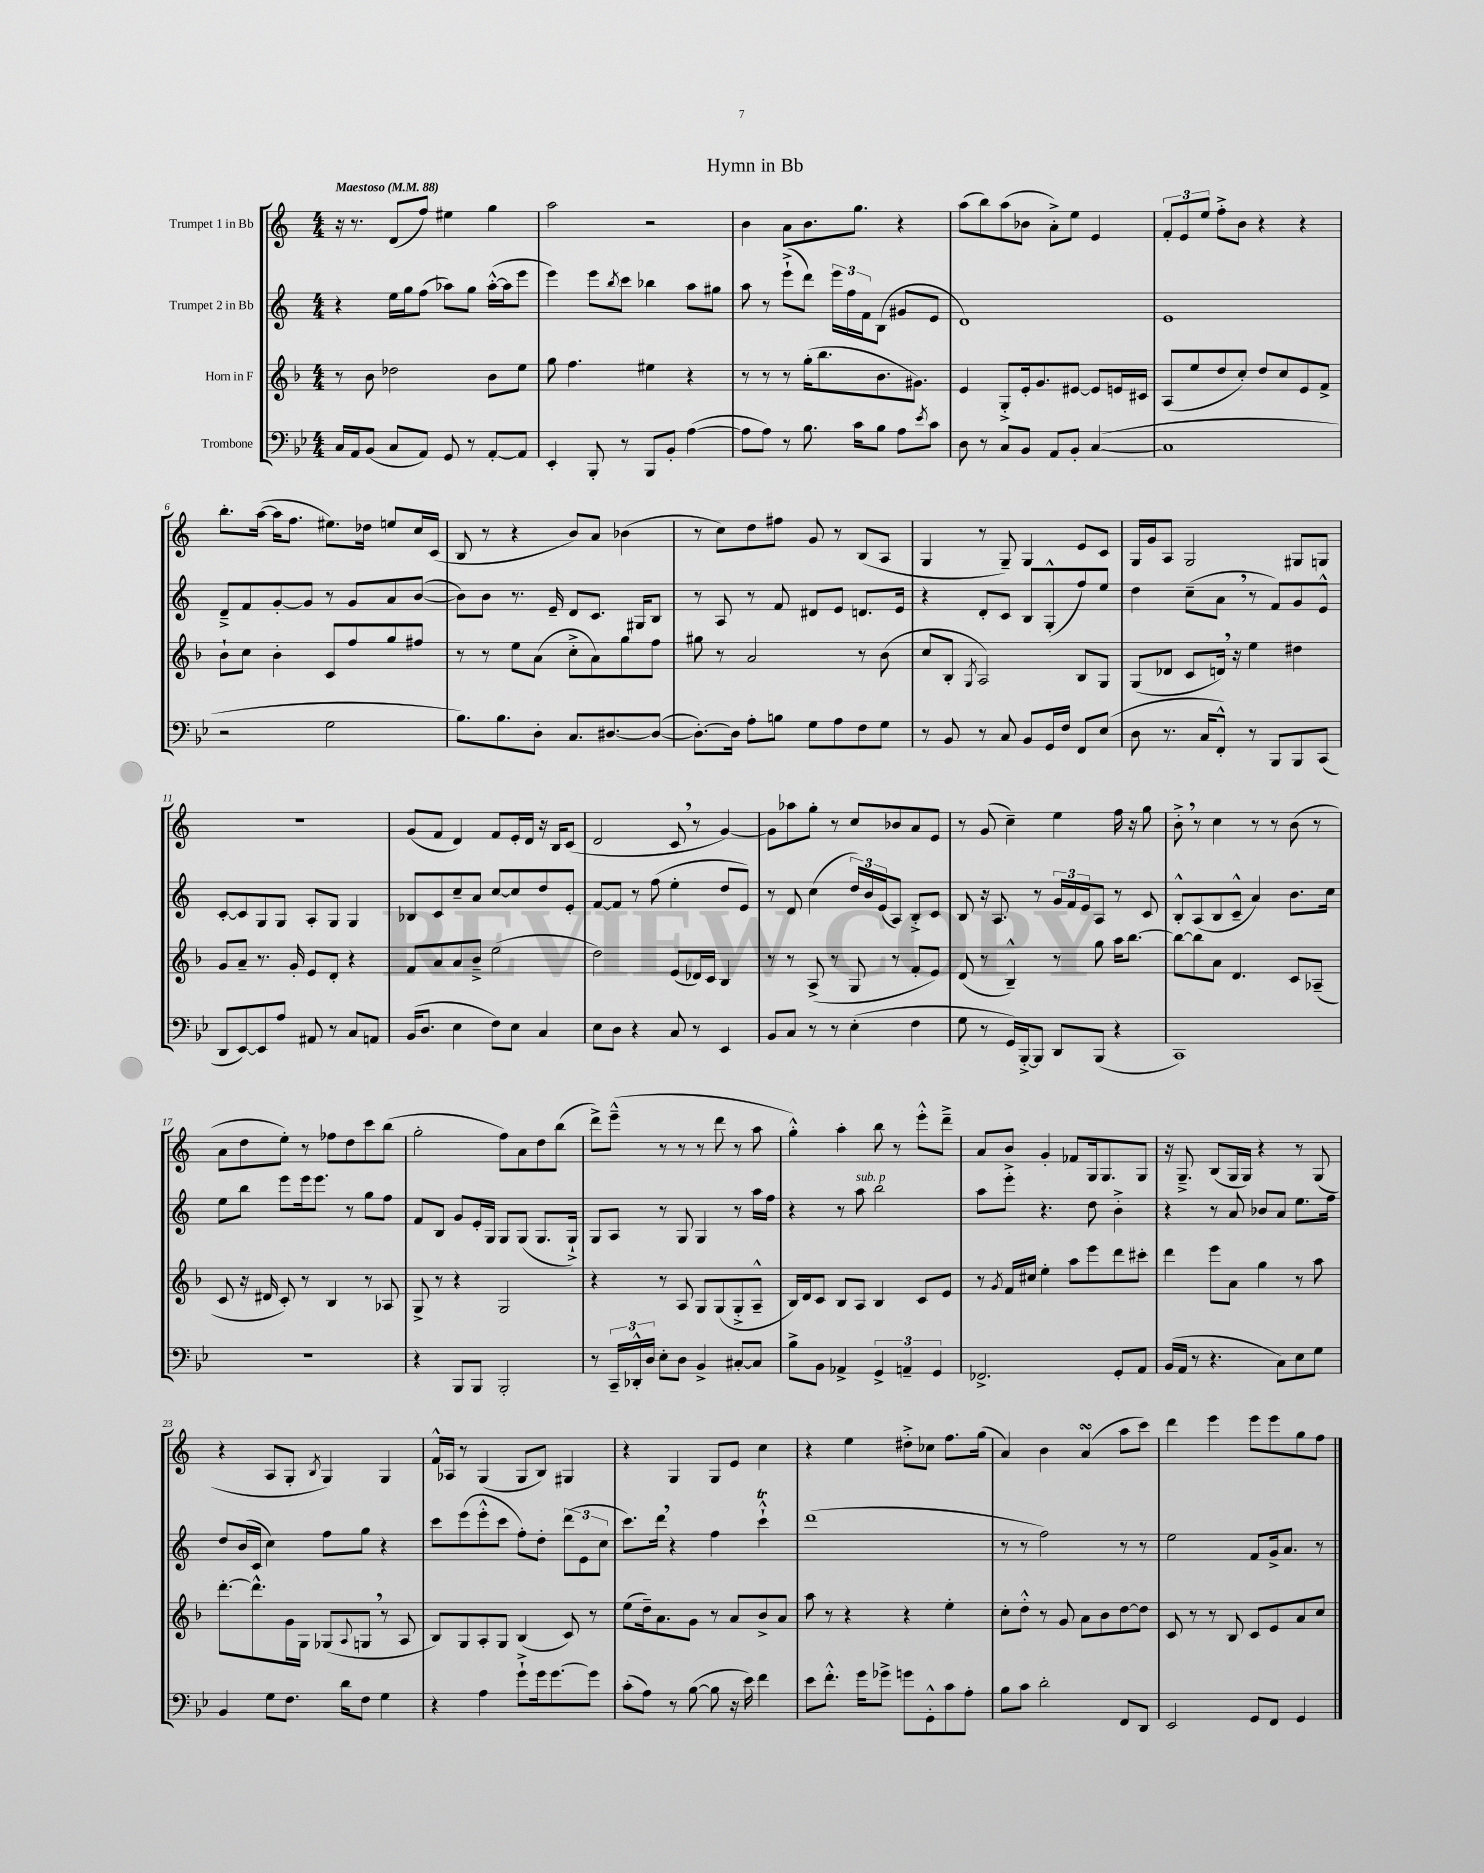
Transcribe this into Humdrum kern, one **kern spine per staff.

**kern	**kern	**kern	**kern
*part4	*part3	*part2	*part1
*staff4	*staff3	*staff2	*staff1
*I"Trombone	*I"Horn in F	*I"Trumpet 2 in Bb	*I"Trumpet 1 in Bb
*clefF4	*clefG2	*clefG2	*clefG2
*k[b-e-]	*k[b-]	*k[]	*k[]
*M4/4	*M4/4	*M4/4	*M4/4
*MM88	*MM88	*MM88	*MM88
=1	=1	=1	=1
!	!	!	!LO:TX:a:B:t=Maestoso
16C/LL	8r	4r	16r
16AA/J	.	.	8.r
(8BB-/J	8b-\	.	.
8C/L	2dd-X\	16ee\LL	(8d/L
.	.	16gg\J	.
8AA/J)	.	(8ff\J	8ff/J)
8GG/	.	8aa-X\L)	4ee#X\
8r	.	8gg\J	.
[8AA'/L	8b-\L	([16aa-'^^\LL	4gg\
.	.	16aa-\J]	.
8AA/J]	8ee\J	8eee\J	.
=2	=2	=2	=2
4EE-'/	8gg\	4eee\)	2aa\
.	4.ff\	.	.
8BBB-'/	.	8eee\L	.
.	.	8qbb/	.
8r	.	8ccc\J	.
8BBB-/L	4ee#X\	4bb-X\	2r
8BB-'/J	.	.	.
([4A\	4r	8aa\L	.
.	.	8gg#X\J	.
=3	=3	=3	=3
8A\L]	8r	8aa\	4b\
8A\J)	8r	8r	.
8r	8r	(8eee`^\L	8a\L
8.B-\	(16gg'\KL	8ddd\J)	8.b\
.	8.bb-\	.	.
.	.	24eee\LL	.
.	.	24ff\	.
16c\KL	.	.	8.gg\J
.	.	24f\J	.
8B-\J	8.b-\	(8B\J	.
8A\L	.	8g#X/L	4r
.	8.g#X\J)	.	.
8qe-/	.	.	.
8c\J	.	8e/J	.
=4	=4	=4	=4
8D\	4e/	1d)	(8aa\L
8r	.	.	8bb\)
8C/L	8G'^/L	.	(8aa\
8BB-/J	16e'/k	.	8b-X\J
.	8.g/	.	.
8AA/L	.	.	8a'^\L)
8BB-'/J	[8e#X/J	.	8ee\J
([4C/	8e#/L]	.	4e/
.	16en/L	.	.
.	16c#X/JJ	.	.
=5	=5	=5	=5
1C]	(8A/L	1e	12f'/L
.	.	.	12e/
.	8ee/	.	.
.	.	.	12ee/J
.	8dd/	.	8ff'^\L
.	8cc'/J)	.	8b\J
.	8dd/L	.	4r
.	8cc/	.	.
.	8e/	.	4r
.	8f^/J	.	.
!!LO:LB:g=z
=6	=6	=6	=6
2r	8b-`\L	8d~^/L	8.bb'\L
.	8cc\J	8f/	.
.	.	.	([16aa\Jk
.	4b-'\	[8g'/	16aa\KL]
.	.	.	8.ff\J
.	.	8g/J]	.
2G\	8c/L	8r	8.ee#X\L)
.	8ff/	8g/L	.
.	.	.	16dd-X\Jk
.	8gg/	8a/	8een/L
.	8ff#X/J	([8b/J	16cc/L
.	.	.	(16c/JJ
=7	=7	=7	=7
8.B-\L)	8r	8b\L])	8B/
.	8r	8b\J	8r
8.B-\	.	.	.
.	8ee\L	8.r	4r
8D'\J	(8a\J	.	.
.	.	16e~/	.
8.C/L	8cc'^\L	8d/L	8b/L)
.	8a\)	8.c/J	8a/J
[8.D#X/	.	.	.
.	8gg\	.	(4b-X\
.	.	16G#X/KL	.
(8D#/J_	8ff\J	8B/J	.
=8	=8	=8	=8
8.D#'\L_)	8gg#X\	8r	8r
.	8r	8A/	8cc\L)
16D#\Jk]	.	.	.
8A'\L	2a/	8r	8dd\
8Bn\J	.	8f/	8ff#X\J
8G\L	.	8d#X/L	8g/
8A\	.	8e/J	8r
8F\	8r	8.dn/L	(8B/L
8G\J	(8b-\	.	8A/J
.	.	16e/Jk	.
=9	=9	=9	=9
8r	8cc/L	4r	4G/
8BB-/	8B-'/J	.	.
.	8qG/	.	.
8r	2A/)	8d'/L	8r
8C/	.	8c/J	8G~/)
8BB-/L	.	8B/L	4G/
16GG/L	.	(8G'^^/	.
16F/JJ	.	.	.
8FF/L	8B-/L	8ff/)	8e/L
(8E-/J	8G/J	8ee/J	8c/J
=10	=10	=10	=10
8D\	(8G/L	4dd\	16G/LL
.	.	.	16g/J
8.r	8d-X/J	.	8A/J
.	8c/L	(8cc~\L	2G/
16C/KL	.	.	.
8FF'^^/J)	16dn,/Jk)	8a,\J	.
.	16r	.	.
8r	4ee\	8r	.
8BBB-/L	.	8f/L)	.
8BBB-/	4dd#X\	8g/	8G#X/L
(8CC/J	.	8e^^/J	8Gn/J
!!LO:LB:g=z
=11	=11	=11	=11
8DD/L	8g/L	[8c'/L	1r
[8EE-/)	8a~/J	8c/]	.
8EE-/]	8.r	8G/	.
8A/J	.	8G/J	.
.	16g'/	.	.
8AA#X/	8e/L	8A'/L	.
8r	8d'/J	8G/J	.
8C/L	4r	4G/	.
8AAn/J	.	.	.
=12	=12	=12	=12
(16BB-/KL	8f/L	8B-X/L	(8g/L
8.D/J	.	.	.
.	8a/	8c/	8f/J
4E-\	8a/	8cc~/	4d/)
.	8b-~^/J	8a/J	.
8F\L)	(2ee\	[8cc/L	8f/L
8E-\J	.	8cc/]	16e'/L
.	.	.	16d/JJ
4C/	.	8dd/	16r
.	.	.	16B/KL
.	.	8e'/J	(8c/J
=13	=13	=13	=13
8E-\L	2dd\)	[8f/L	2d/
8D\J	.	8f/J]	.
4r	.	8r	.
.	.	(8ff\	.
8C/	(8e/L	4ee'\	8c,/
8r	16d-X/L)	.	8r
.	16c/JJ	.	.
4EE-/	4B-/	8dd/L	[4g/)
.	.	8e/J)	.
=14	=14	=14	=14
8BB-/L	8r	8r	8g\L]
8C/J	8r	8d/	8aa-X\
8r	(8A^/	(4cc\	8gg'\J
8r	8r	.	8r
(4E-'\	8G/	24dd/LL)	8cc/L
.	.	24b/	.
.	.	(24e/J	.
.	8r	8A/J)	8b-X/
4F\	8f'/L	8B'^/L	8a/
.	8e/J)	8c/J	8e/J
=15	=15	=15	=15
8G\	(8d/	8B/	8r
8r	8r	16r	(8g/
.	.	8.A/	.
16GG/LL)	4B-~^^/)	.	4cc~\)
[16BBB-'^/J	.	.	.
8BBB-/J]	.	8r	.
8DD/L	8r	24g/LL	4ee\
.	.	24f/	.
.	.	24e/J	.
(8BBB-/J	8gg\	8A/J	.
4r	16aa\KL	8r	16ff\
.	[8.bb-\J	.	16r
.	.	8c/	8gg\
=16	=16	=16	=16
1CC)	8bb-\L_	8B'^^/L	8b'^,\
.	8bb-\]	(8A/	8r
.	8a\J	8B/	4cc\
.	4.d/	8c~^^/J	.
.	.	4a/)	8r
.	.	.	8r
.	8c/L	8.b\L	(8b\
.	(8A-X~/J	.	8r
.	.	16cc\Jk	.
!!LO:LB:g=z
=17	=17	=17	=17
1r	8c/	8ee\L	8a\L
.	16r	8bb\J	8dd\
.	16d#X/	.	.
.	8c'/)	8eee\L	8ee'\J)
.	8r	16eee\k	8r
.	.	8.eee\J	.
.	4B-/	.	8ff-X\L
.	.	8r	8dd\
.	8r	8gg\L	8ccc\
.	8A-X/	8ff\J	(8bb\J
=18	=18	=18	=18
4r	8G^/	8f/L	2gg'\
.	8r	8B/J	.
8BBB-/L	4r	8g/L	.
8BBB-/J	.	16e'/L	.
.	.	16G/JJ	.
2BBB-'/	2G/	8G/L	8ff\L)
.	.	(8G/J	8a\
.	.	8.G/L	8dd\
.	.	.	(8bb\J
.	.	16G`^/Jk)	.
=19	=19	=19	=19
8r	4r	8G/L	8ddd^\L)
24CC~/LL	.	8A/J	(8eee~^^\J
24DD-X'^^/	.	.	.
24D/JJ	.	.	.
8E-'\L	8r	8r	8r
8D\J	8A/	8G/	8r
4BB-^/	8G/L	4G/	8r
.	(8G/	.	8ddd\
[8C#X'/L	8G'^/	8r	8r
8C#/J]	8A~^^/J	16aa\LL	8aa\
.	.	16ff\JJ	.
=20	=20	=20	=20
8B-^\L	16B-/LL)	4r	4gg'^^\)
.	16d/J	.	.
8BB-\J	8c/J	.	.
4AA-X^/	8B-/L	8r	4aa'\
!	!	!LO:TX:a:i:t=sub. p	!
.	8A/J	8aa\	.
6GG^/	4B-/	2bb\	8bb\
.	.	.	8r
6AAn~/	.	.	.
.	8c/L	.	8eee'^^\L
6GG/	.	.	.
.	8e/J	.	8ddd~^\J
=21	=21	=21	=21
2.FF-X^/	8r	8aa\L	8a/L
.	8qg/	.	.
.	16f/LL	8eee'^\J	8b/J
.	16cc#X/JJ	.	.
.	4ee'\	4.r	4g'/
.	8aa\L	.	8f-X/L
.	8eee\	8dd\	16G/k
.	.	.	8.G/
8GG'/L	8ddd\	4b'^\	.
8AA/J	8ccc#X'\J	.	8G/J
=22	=22	=22	=22
(16BB-/LL	4ddd\	4r	16r
16AA/JJ	.	.	8.G~^/
8r	.	.	.
4.r	8eee\L	8r	(8B/L
.	8a\J	8a/	16G/L
.	.	.	16G/JJ)
.	4gg\	8b-X/L	4r
8C\L)	.	8a/J	.
8E-\	8r	8.ee\L	8r
8G\J	8aa\	.	(8G/
.	.	16ff\Jk	.
!!LO:LB:g=z
=23	=23	=23	=23
4BB-/	[8.ddd'\L	8dd/L	4r
.	.	(16b/L	.
.	8.ddd^^\]	16c/JJ	.
8G\L	.	4cc\)	8A/L
8.F\J	16g\L	.	8G'/J
.	16G\JJ	.	.
.	.	.	8qB/
.	(8G-X/L	8ff\L	4G/)
16d\KL	.	.	.
.	8qqA/	.	.
8F\J	8Gn,/J	8gg\J	.
4G\	8r	4r	4G/
.	8A/	.	.
=24	=24	=24	=24
4r	8B-/L)	8ccc\L	16f^^/LL
.	.	.	16A-X/JJ
.	8G/	(8eee\	8r
4A\	8A'/	8eee'^^\	(4G/
.	8G/J	8ccc\J	.
8g`^\L	(4B-/	8ff'\L)	8G/L
16g\k	.	8dd'\J	8B/J)
[8.g\	.	.	.
.	8c/)	(12ddd\L	4G#X/
.	.	12e\	.
8g\J]	8r	.	.
.	.	12cc\J	.
=25	=25	=25	=25
(8c'\L	(8ee\L	8.ccc\L)	4r
8A\J)	16dd~\k)	.	.
.	8.a\	16ddd,\Jk	.
8r	.	4r	4G/
([8B-\	8g\J	.	.
8B-\]	8r	4ff\	8G/L
16r	8a/L	.	8e/J
16e-\)	.	.	.
4f\	8b-^/	4cccT`^^\	4cc\
.	8a/J	.	.
=26	=26	=26	=26
8e-\L	8aa\	(1ddd	4r
8.f'^^\J	8r	.	.
.	4r	.	4ee\
16g\KL	.	.	.
8g-X^\J	.	.	.
8gn\L	4r	.	8dd#X'^\L
8GG'^^\	.	.	8cc-X\J
8c\	4ee'\	.	8.ff\L
8A'\J	.	.	.
.	.	.	(16gg\Jk
=27	=27	=27	=27
8B-\L	8cc'\L	8r	4a/)
8c\J	8dd'^^\J	8r	.
2d'\	8r	2ff\)	4b\
.	8g/	.	.
.	8a\L	.	(4asSSS/
.	8b-\	.	.
8FF/L	[8dd\	8r	8aa\L
8DD/J	8dd\J]	8r	8ccc\J)
=28	=28	=28	=28
2EE-/	8c/	2ee\	4ddd\
.	8r	.	.
.	8r	.	4eee\
.	8B-/	.	.
8GG/L	8c/L	8f/L	8eee\L
8FF/J	8e/	16g^/k	8eee\
.	.	8.a/J	.
4GG/	8a/	.	8gg\
.	8cc/J	8r	8ff\J
==	==	==	==
*-	*-	*-	*-
